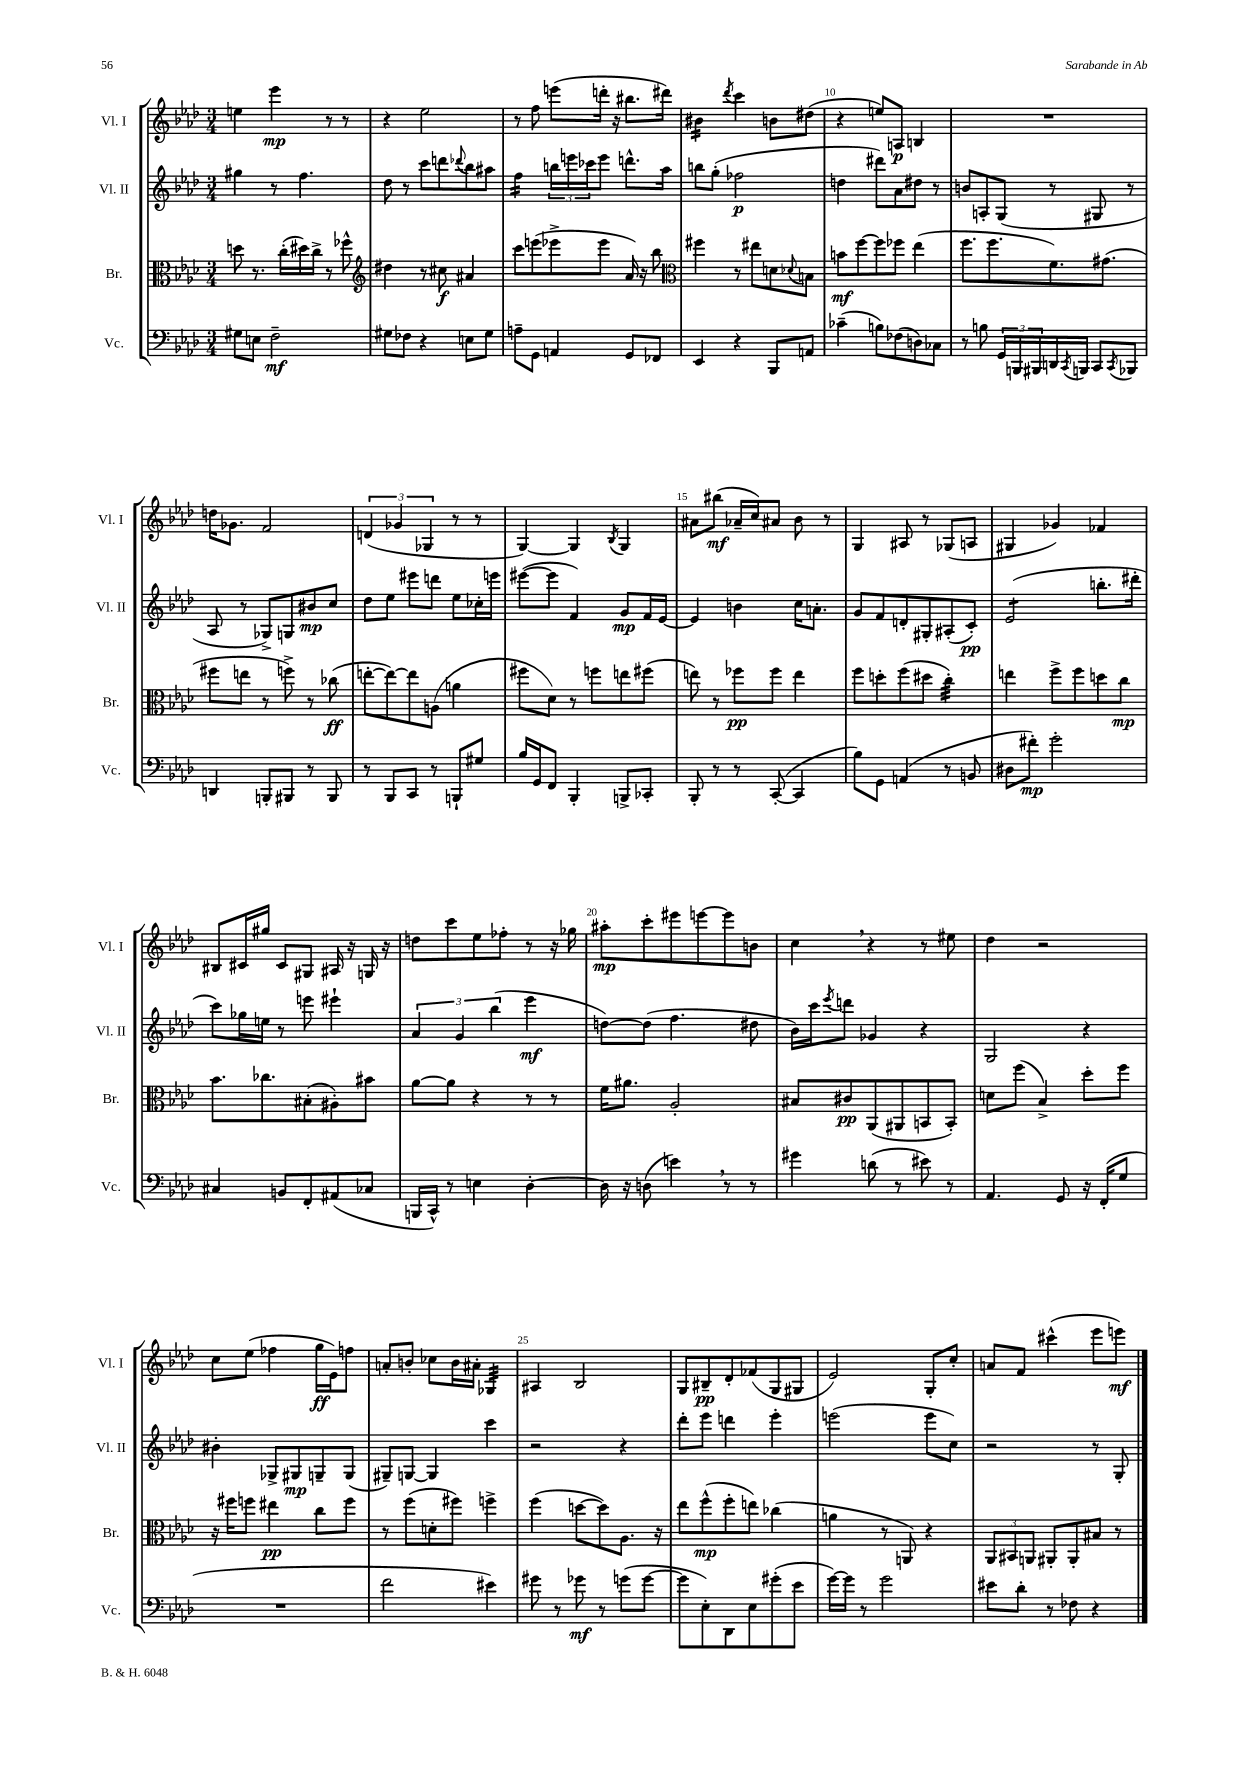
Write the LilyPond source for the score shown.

<<
\new StaffGroup <<
\new Staff = "s0" \with { instrumentName = "Vl. I" shortInstrumentName = "Vl. I" } {
    \clef treble \key aes \major \numericTimeSignature \time 3/4
    e''4 ees'''4\mp r8 r8 |
    r4 ees''2 |
    r8 f''8 e'''8( d'''16-. r16 bis''8. dis'''16) |
    bis'4:16 \acciaccatura { des'''8 } c'''4 b'8 dis''8( |
    r4 e''8) a8\p b4 |
    R2. |
    d''16 ges'8. f'2 |
    \tuplet 3/2 { d'4( ges'4 ges4 } r8 r8 |
    g4~) g4 \acciaccatura { bes8 } g4 |
    ais'8 bis''8\mf( aes'16-- c''16) ais'8 bes'8 r8 |
    g4 ais8 r8 ges8( a8 |
    gis4 ges'4) fes'4 |
    bis8 cis'16 gis''16 cis'8 gis8 ais16 r16 g16 r16 |
    d''8 c'''8 ees''8 fes''8-. r8 r16 ges''16 |
    ais''8-.\mp c'''8-. eis'''8 e'''8~ e'''8 b'8 |
    c''4 \breathe r4 r8 eis''8 |
    des''4 r2 |
    c''8 ees''8( fes''4 g''16\ff ees'16) f''8 |
    a'8-. b'8-. ces''8 b'16 ais'16-. ges4:32 |
    ais4 bes2 |
    g8 bis8--\pp des'8-. fes'8( g8 gis8 |
    ees'2) g8-. c''8-. |
    a'8 f'8 cis'''4-^( ees'''8 e'''8\mf) \bar "|." |
}
\new Staff = "s1" \with { instrumentName = "Vl. II" shortInstrumentName = "Vl. II" } {
    \clef treble \key aes \major \numericTimeSignature \time 3/4
    gis''4 r8 f''4. |
    des''8 r8 c'''8 d'''8 \appoggiatura { des'''8 } bes''8 ais''8 |
    f''4:16 \tuplet 3/2 { b''16 e'''16 ces'''16 } e'''8 d'''8.-^ aes''16 |
    b''8 g''8-.( fes''2\p |
    d''4 dis'''8) aes'8 dis''8 r8 |
    b'8 a8-. g8( r8 gis8 r8 |
    aes8 r8 ges8->) g8 bis'8\mp c''8 |
    des''8 ees''8 eis'''8 d'''8 ees''8 ces''16-. e'''16 |
    eis'''8~( eis'''8 f'4) g'8\mp f'16 ees'16~ |
    ees'4 b'4 c''16 a'8.-. |
    g'8 f'8 d'8-. gis8-. ais8-.( c'8-.\pp) |
    ees'2:8( b''8.-. dis'''16-. |
    c'''8) ges''16 e''16 r8 e'''8 eis'''4-! |
    \tuplet 3/2 { aes'4 g'4 bes''4( } ees'''4\mf |
    d''8~) d''8( f''4. dis''8 |
    bes'16) c'''16 \acciaccatura { ees'''8 } d'''8 ges'4 r4 |
    g2 r4 |
    bis'4-. ges8-> gis8\mp g8-- g8( |
    gis8--) g8~ g4 c'''4 |
    r2 r4 |
    des'''8-. ees'''8 d'''4 ees'''4-. |
    e'''2( e'''8 c''8) |
    r2 r8 g8-. \bar "|." |
}
\new Staff = "s2" \with { instrumentName = "Br." shortInstrumentName = "Br." } {
    \clef alto \key aes \major \numericTimeSignature \time 3/4
    d''8 r8. c''16-.( dis''16) c''16-> r8 fes''8-^ |
    \clef treble dis''4 r8 cis''8\f ais'4 |
    c'''8 e'''8( ees'''8-> ees'''8 aes'16) r16 bes''8 |
    \clef alto fis''4 r8 eis''8 d'8 \appoggiatura { des'8 } b8 |
    b'8\mf f''8~ f''8 fes''8 ees''4( |
    f''8. f''8. f'8.) gis'8.( |
    fis''8 e''8 r8 f''8->) r8 ces''8\ff( |
    e''8~-. e''8~) e''8 a8( a'4 |
    fis''8 des'8) r8 f''8 e''8 fis''8( |
    e''8) r8 fes''8\pp fes''8 e''4 |
    f''8 d''8-. f''8( dis''8 c''4:32-.) |
    e''4 f''8-> f''8 d''8 c''8\mp |
    bes'8. ces''8. bis8-.( ais8-.) bis'8 |
    aes'8~ aes'8 r4 r8 r8 |
    f'16 ais'8. aes2-. |
    bis8 cis'8\pp aes,8( ais,8 b,8 b,8-.) |
    d'8 f''8( bes4->) des''8-. f''8 |
    r16 fis''16 f''8 eis''4\pp c''8 f''8 |
    r8 f''8( d'8-. fis''8) f''4-> |
    f''4( d''8~ d''8) aes8. r16 |
    ees''8 f''8-^\mp( f''8-. e''8) ces''4( |
    a'4 r8 a,8) r4 |
    \tuplet 3/2 { aes,8 bis,8 a,8 } ais,8-. ais,8-. bis8 r8 \bar "|." |
}
\new Staff = "s3" \with { instrumentName = "Vc." shortInstrumentName = "Vc." } {
    \clef bass \key aes \major \numericTimeSignature \time 3/4
    gis8 e8 f2--\mf |
    gis8 fes8 r4 e8 gis8 |
    a8-- g,8 a,4 g,8 fes,8 |
    ees,4 r4 bes,,8 a,8 |
    ces'4--( b8) fes8( d8) ces8 |
    r8 b8 \tuplet 3/2 { g,16 b,,16 bis,,16 } d,16 \acciaccatura { c,8 } b,,16 c,8 \acciaccatura { c,8 } bes,,8 |
    d,4 b,,8-. bis,,8 r8 bis,,8 |
    r8 bes,,8 c,8 r8 b,,8-! gis8 |
    bes16 g,16 f,8 bes,,4-. b,,8-> ces,8-. |
    bes,,8-. r8 r8 c,8~-.( c,4 |
    bes8) g,8 a,4( r8 b,8 |
    dis8 fis'8-.\mp) g'2-. |
    cis4 b,8 f,8-. ais,8( ces8 |
    b,,16 c,16-^) r8 e4 des4~-. |
    des16 r16 d8( e'4) \breathe r8 r8 |
    gis'4 d'8( r8 eis'8) r8 |
    aes,4. g,8 r16 f,16-.( g8 |
    R2. |
    f'2 eis'4) |
    gis'8 r8 ges'8\mf r8 g'8( g'8~ |
    g'8 ees8-.) des,8 ees8 gis'8-.( ees'8 |
    g'16~) g'16 r8 g'2 |
    eis'8 des'8-. r8 fes8 r4 \bar "|." |
}
>>
>>
\layout { \context { \Score currentBarNumber = #6 \override BarNumber.break-visibility = ##(#f #t #t) barNumberVisibility = #(every-nth-bar-number-visible 5) } }
